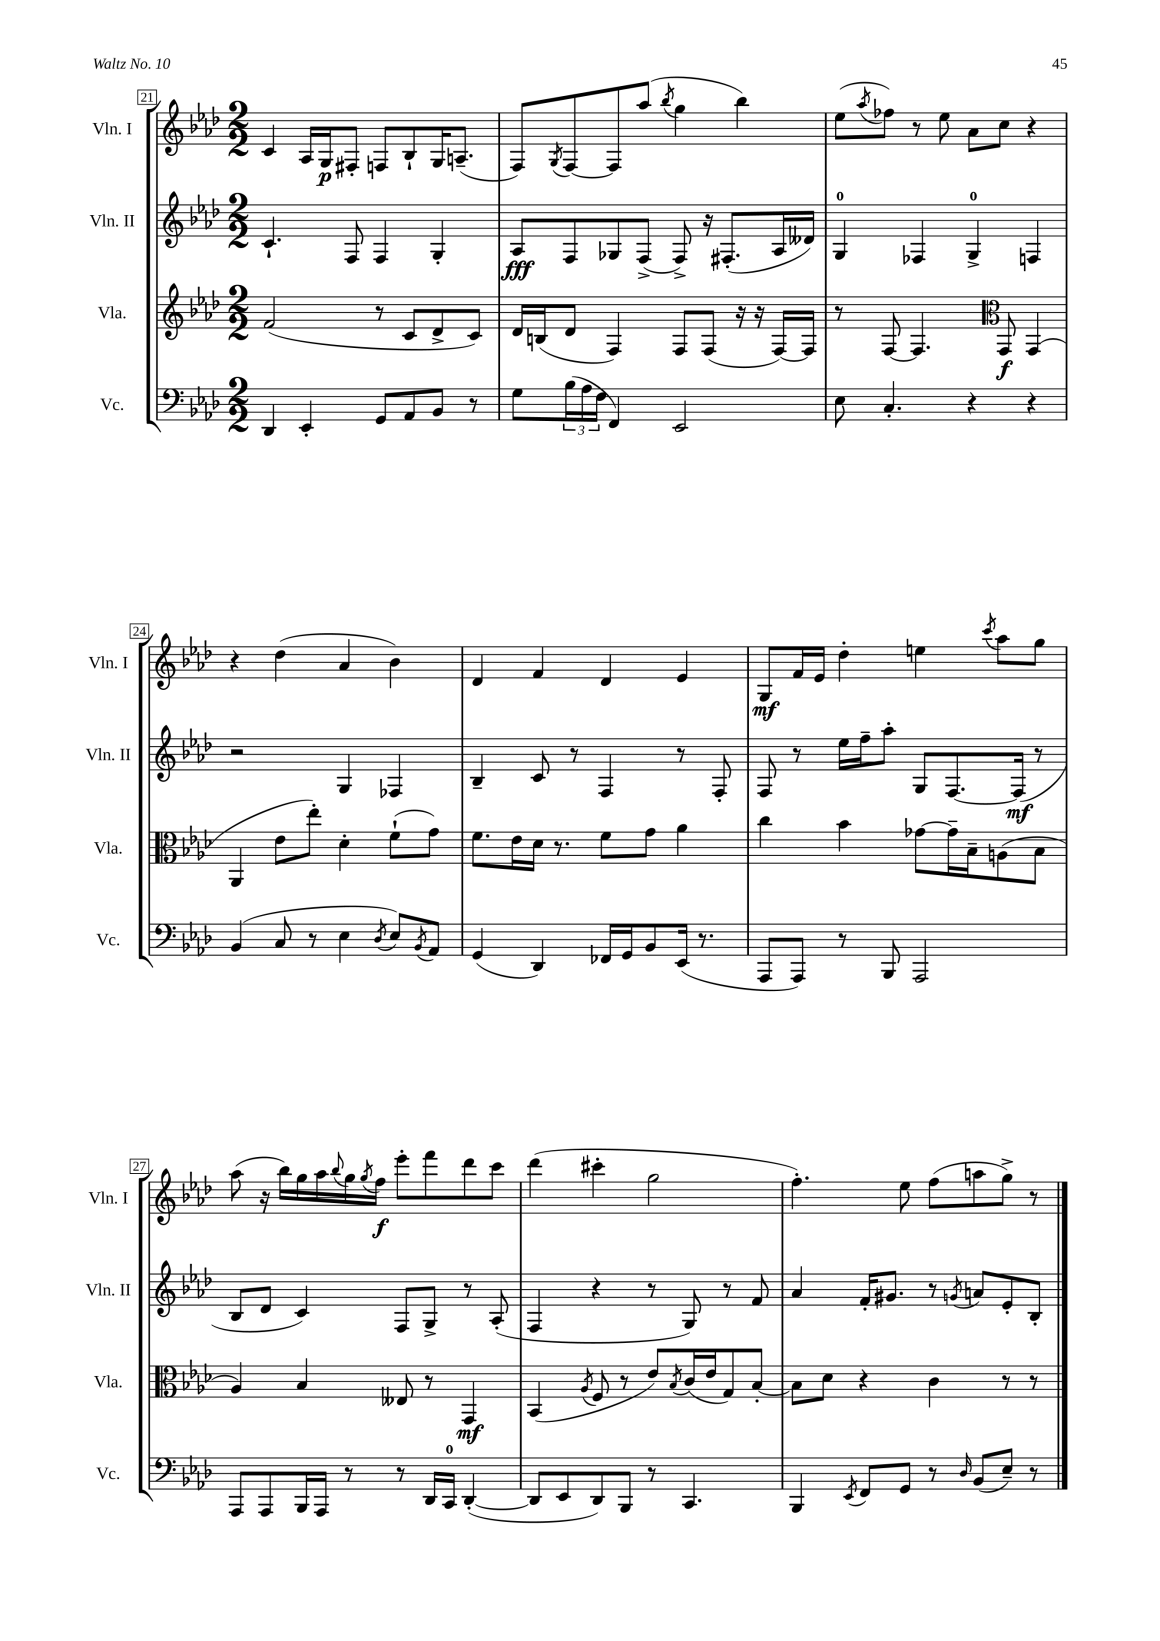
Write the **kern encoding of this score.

**kern	**kern	**dynam	**kern	**dynam	**kern	**dynam
*part4	*part3	*part3	*part2	*part2	*part1	*part1
*staff4	*staff3	*staff3	*staff2	*staff2	*staff1	*staff1
*I"Vc.	*I"Vla.	*	*I"Vln. II	*	*I"Vln. I	*
*I'Vc.	*I'Vla.	*	*I'Vln. II	*	*I'Vln. I	*
*clefF4	*clefG2	*	*clefG2	*	*clefG2	*
*k[b-e-a-d-]	*k[b-e-a-d-]	*	*k[b-e-a-d-]	*	*k[b-e-a-d-]	*
*M2/2	*M2/2	*	*M2/2	*	*M2/2	*
=21	=21	=21	=21	=21	=21	=21
4DD-/	(2f/	.	4.c`/	.	4c/	.
4EE-'/	.	.	.	.	16A-/LL	.
.	.	.	.	.	16G/J	p
.	.	.	8F/	.	8F#X'/J	.
8GG/L	8r	.	4F/	.	8Fn/L	.
8AA-/	8c/L	.	.	.	8B-`/	.
8BB-/J	8d-^/	.	4G'/	.	16G/K	.
.	.	.	.	.	(8.An~/J	.
8r	8c/J)	.	.	.	.	.
=22	=22	=22	=22	=22	=22	=22
8G\L	16d-/LL	.	8A-/L	fff	8F/L)	.
.	(16Bn/J	.	.	.	.	.
.	.	.	.	.	8qG/	.
(24B-\L	8d-/J	.	8F/	.	[8F/	.
24A-\	.	.	.	.	.	.
24F\JJ	.	.	.	.	.	.
4FF/)	4F/)	.	8G-X/	.	8F/]	.
.	.	.	(8F^/J	.	(8aa-/J	.
.	.	.	.	.	8qbb-/	.
2EE-/	8F/L	.	8F^/)	.	4gg\	.
.	(8F/J	.	16r	.	.	.
.	.	.	(8.F#X'/L	.	.	.
.	16r	.	.	.	4bb-\)	.
.	16r	.	.	.	.	.
.	[16F/LL)	.	16A-/L	.	.	.
.	16F/JJ]	.	16d--X/JJ)	.	.	.
=23	=23	=23	=23	=23	=23	=23
8E-\	8r	.	4G/	.	(8ee-\L	.
.	.	.	.	.	8qaa-/	.
4.C'/	[8F/	.	.	.	8ff-X\J)	.
.	4.F/]	.	4F-X/	.	8r	.
.	.	.	.	.	8ee-\	.
4r	.	.	4G^/	.	8a-\L	.
*	*clefC3	*	*	*	*	*
.	8GG/	f	.	.	8cc\J	.
4r	(4GG/	.	4Fn/	.	4r	.
!!LO:LB:g=z
=24	=24	=24	=24	=24	=24	=24
(4BB-/	4AA-/	.	2r	.	4r	.
8C/	8e-\L	.	.	.	(4dd-\	.
8r	8ee-'\J)	.	.	.	.	.
4E-\	4d-'\	.	4G/	.	4a-/	.
8qD-/	.	.	.	.	.	.
8E-/L)	(8f`\L	.	4F-X/	.	4b-\)	.
8qBB-/	.	.	.	.	.	.
8AA-/J	8g\J)	.	.	.	.	.
=25	=25	=25	=25	=25	=25	=25
(4GG/	8.f\L	.	4B-~/	.	4d-/	.
.	16e-\L	.	.	.	.	.
4DD-/)	16d-\JJ	.	8c/	.	4f/	.
.	8.r	.	.	.	.	.
.	.	.	8r	.	.	.
16FF-X/LL	8f\L	.	4F/	.	4d-/	.
16GG/J	.	.	.	.	.	.
8BB-/	8g\J	.	.	.	.	.
(16EE-/Jk	4a-\	.	8r	.	4e-/	.
8.r	.	.	.	.	.	.
.	.	.	8F'/	.	.	.
=26	=26	=26	=26	=26	=26	=26
8AAA-/L	4cc\	.	8F/	.	8G/L	mf
8AAA-/J)	.	.	8r	.	16f/L	.
.	.	.	.	.	16e-/JJ	.
8r	4b-\	.	16ee-\LL	.	4dd-'\	.
.	.	.	16ff~\J	.	.	.
8BBB-/	.	.	8aa-'\J	.	.	.
2AAA-/	[8g-X\L	.	8G/L	.	4een\	.
.	16g-~\L]	.	[8.F/	.	.	.
.	16B-~\J	.	.	.	.	.
.	.	.	.	.	8qccc/	.
.	(8An\	.	.	.	8aa-\L	.
.	.	.	(16F/Jk]	mf	.	.
.	8B-\J	.	8r	.	8gg\J	.
!!LO:LB:g=z
=27	=27	=27	=27	=27	=27	=27
8AAA-/L	4A-/)	.	8B-/L	.	(8aa-\	.
8AAA-/	.	.	8d-/J	.	16r	.
.	.	.	.	.	16bb-\LL)	.
16BBB-/L	4B-/	.	4c/)	.	16gg\	.
16AAA-/JJ	.	.	.	.	16aa-\	.
.	.	.	.	.	8qqbb-/	.
8r	.	.	.	.	16gg\	.
.	.	.	.	.	8qgg/	.
.	.	.	.	.	16ff\JJ	f
8r	8E--X/	.	8F/L	.	8eee-'\L	.
16DD-/LL	8r	.	8G^/J	.	8fff\	.
16CC/JJ	.	.	.	.	.	.
([4DD-'/	4GG/	mf	8r	.	8ddd-\	.
.	.	.	(8A-'/	.	8ccc\J	.
=28	=28	=28	=28	=28	=28	=28
8DD-/L]	(4BB-/	.	4F/	.	(4ddd-\	.
8EE-/	.	.	.	.	.	.
.	8qA-/	.	.	.	.	.
8DD-/)	8F/	.	4r	.	4ccc#X'\	.
8BBB-/J	8r	.	.	.	.	.
8r	8e-/L)	.	8r	.	2gg\	.
.	8qB-/	.	.	.	.	.
4.CC/	(16c/L	.	8G/)	.	.	.
.	16e-/J	.	.	.	.	.
.	8G/)	.	8r	.	.	.
.	[8B-'/J	.	8f/	.	.	.
=29	=29	=29	=29	=29	=29	=29
4BBB-/	8B-\L]	.	4a-/	.	4.ff'\)	.
.	8d-\J	.	.	.	.	.
8qEE-/	.	.	.	.	.	.
8FF/L	4r	.	16f'/KL	.	.	.
.	.	.	8.g#X/J	.	.	.
8GG/J	.	.	.	.	8ee-\	.
8r	4c\	.	8r	.	(8ff\L	.
16qqD-/	.	.	8qgn/	.	.	.
(8BB-/L	.	.	8an/L	.	8aan\	.
8E-~/J)	8r	.	8e-'/	.	8gg^\J)	.
8r	8r	.	8B-'/J	.	8r	.
==	==	==	==	==	==	==
*-	*-	*-	*-	*-	*-	*-
